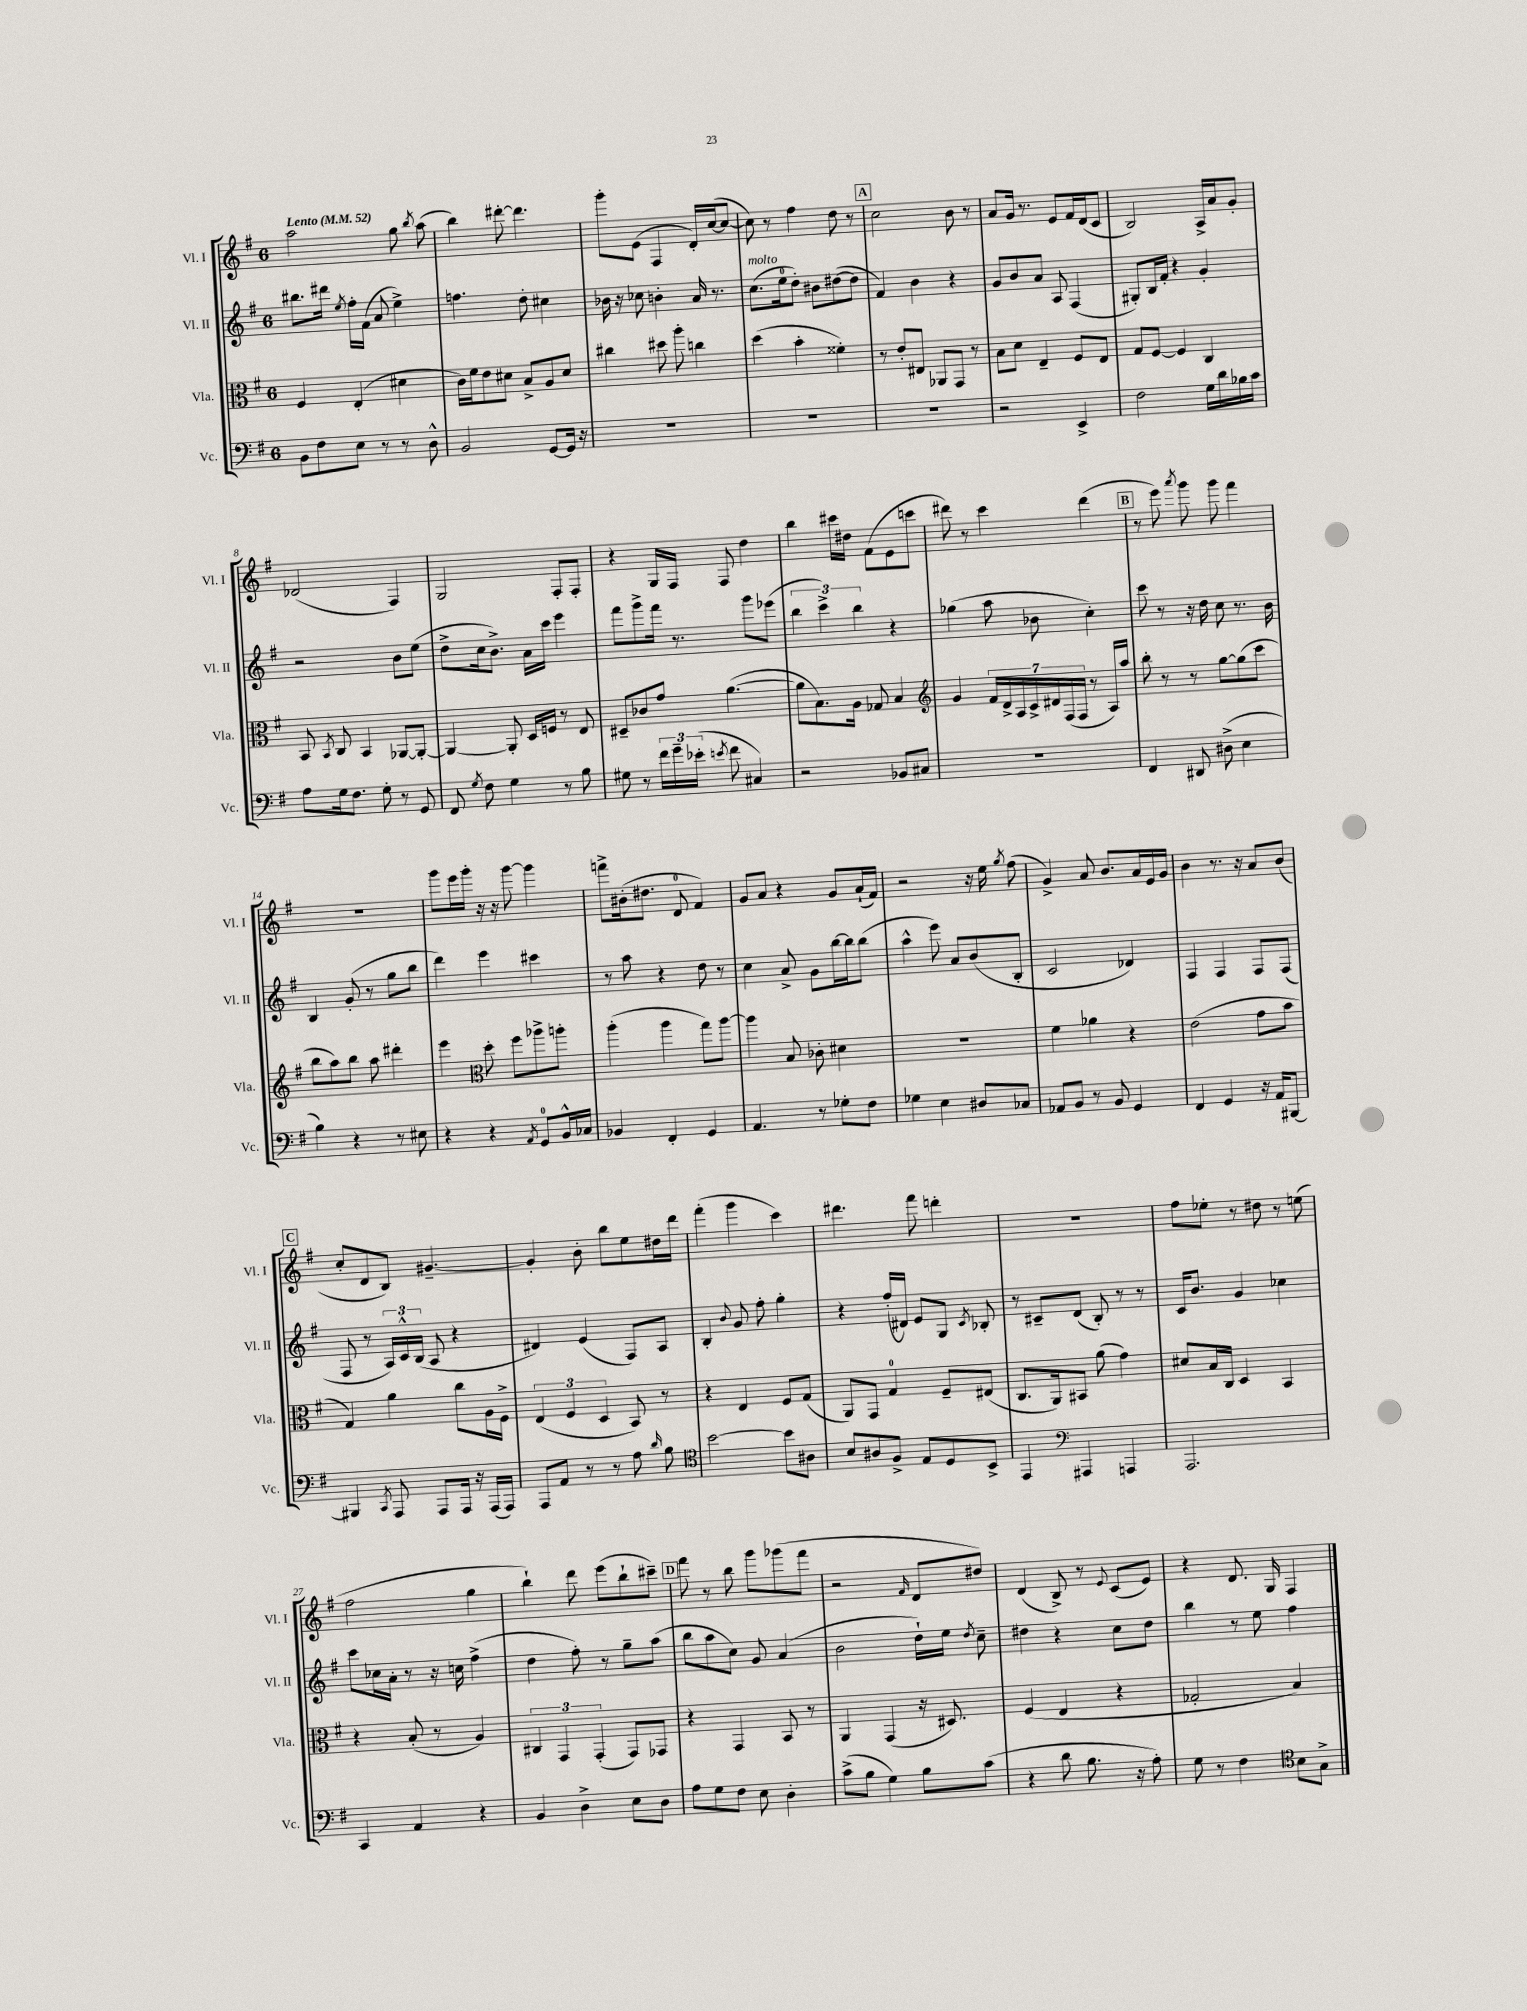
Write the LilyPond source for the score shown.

<<
\new StaffGroup <<
\new Staff = "s0" \with { instrumentName = "Vl. I" shortInstrumentName = "Vl. I" } {
    \clef treble \key g \major \once \override Staff.TimeSignature.style = #'single-digit \time 6/8 \tempo "Lento" 4 = 52
    \autoBeamOff a''2 g''8 \acciaccatura { b''8 } a''8( |
    b''4) dis'''8~-. dis'''4. |
    g'''8[-. e'8]( fis4 d'16[-.) c''16~( c''8]~ |
    c''8) r8 fis''4 d''8 r8 |
    \mark \markup { \box "A" } c''2 b'8 r8 |
    a'8[ g'16] r8. e'8[ fis'16 d'16( c'8] |
    b2) a16[-> a'16 g'8]-. |
    des'2( fis4) |
    g2 fis8[-. fis8]-. |
    r4 g16[ fis16] fis8 d''4 |
    b''4 cis'''16[ dis''16] fis'8[( e'8 c'''8] |
    dis'''8) r8 c'''4 dis'''4( |
    \mark \markup { \box "B" } r8 e'''8) \acciaccatura { a'''8 } g'''8 g'''8 fis'''4 |
    R2. |
    g'''8[ e'''16 g'''16]-. r16 r16 g'''8~ g'''4 |
    f'''8[-> bis'16-.( dis''8.] d'8-0 fis'4) |
    g'8[ a'8] r4 g'8[ a'16-!( fis'16]) |
    r2 r16 e''16 \acciaccatura { g''8 } fis''8( |
    g'4->) a'8 b'8.[ a'16 e'16 g'16] |
    b'4 r8. r16 a'8[ b'8]( |
    \mark \markup { \box "C" } c''8[-. d'8 b8]) gis'4.~-- |
    gis'4-. b'8-. b''8[ e''8 dis''16 d'''16] |
    fis'''4-.( g'''4 c'''4) |
    dis'''4. fis'''8 d'''4-. |
    R2. |
    fis''8[ ees''8]-. r8 dis''8 r8 e''8( |
    fis''2 g''4 |
    b''4-!) d'''8 e'''8[( b''8-! cis'''8]--) |
    \mark \markup { \box "D" } fis'''8 r8 b''8 g'''8[ ges'''8( fis'''8] |
    r2 \grace { fis'16 } d'8[ dis''8]) |
    d'4( b8->) r8 \appoggiatura { e'8 } c'8[( e'8]) |
    r4 d'8. g16 fis4 \bar "|." |
}
\new Staff = "s1" \with { instrumentName = "Vl. II" shortInstrumentName = "Vl. II" } {
    \clef treble \key g \major \once \override Staff.TimeSignature.style = #'single-digit \time 6/8
    \autoBeamOff bis''8.[ dis'''16] \acciaccatura { e''8 } fis''16[-. fis'16]( a'8 e''4->) |
    f''4. d''8-. cis''4 |
    bes'16 r16 ces''8 b'4-. a'16 r8. |
    c''8.[^\markup { \italic "molto" }( e''16-0 d''8]-.) bis'8[ dis''8~( dis''8] |
    \mark \markup { \box "A" } fis'4) b'4 r4 |
    g'8[ b'8 a'8] a8 fis4( |
    gis8[-.) b16 fis'16]-. r4 g'4-. |
    r2 b'8[ e''8]( |
    d''8[-> c''16 b'8.]->) a'16[ c'''16] e'''4 |
    fis'''8[ g'''8-> fis'''16] r8. g'''8[ ees'''8]( |
    \tuplet 3/2 { b''4 c'''4->) b''4 } r4 |
    ges''4( a''8 bes'8 c''4-.) |
    \mark \markup { \box "B" } c'''8 r8 r16 d''16 c''8 r8. b'16 |
    b4 g'8-.( r8 g''8[ b''8] |
    d'''4) e'''4 cis'''4 |
    r8 a''8 r4 d''8 r8 |
    c''4 a'8-> g'8[ b''16~ b''16 b''8]( |
    a''4-^ e'''8) a'8[ b'8( b8]-. |
    c'2 des'4) |
    fis4 fis4 fis8[ fis8]( |
    \mark \markup { \box "C" } fis8 r8 \tuplet 3/2 { a16[) c'16-^ b16]( } a8 r4 |
    dis'4) e'4( fis8[) a8] |
    b4-. \appoggiatura { b'8 } g'8 fis''8-. g''4-. |
    r4 fis''16[-.( dis'16]) e'8[ g8] \acciaccatura { c'8 } bes8-. |
    r8 cis'8[-- d'8]( b8-.) r8 r8 |
    c'16[ b'8.] g'4 ces''4 |
    c'''8[ ces''16 a'16]-. r8 r16 c''16 fis''4->( |
    d''4 fis''8-.) r8 g''8[-- a''8]( |
    \mark \markup { \box "D" } b''8[ a''8 c''8]) g'8 a'4( |
    b'2 d''16[-!) e''16] \acciaccatura { d''8 } c''8-- |
    dis''4 r4 c''8[ dis''8] |
    b''4 r8 e''8 fis''4 \bar "|." |
}
\new Staff = "s2" \with { instrumentName = "Vla." shortInstrumentName = "Vla." } {
    \clef alto \key g \major \once \override Staff.TimeSignature.style = #'single-digit \time 6/8
    \autoBeamOff fis4 e4-.( dis'4 |
    c'16[) fis'16 e'8 dis'8] b8[-> a8 dis'8] |
    cis''4 dis''8 a''8-. c''4 |
    d''4( b'4-. fisis'4-.) |
    \mark \markup { \box "A" } r8 e'8[-. eis8] aes,8[ g,8] r8 |
    b8[ d'8] e4-- fis8[ e8] |
    g8[ fis8]~ fis4 c4 |
    b,8 \acciaccatura { b,8 } c8 b,4 aes,8[~ aes,8]~-. |
    aes,4~ aes,8-. d16[ f16] r8 e8 |
    dis8[-- ces'8 g'8] a'4.~( |
    a'8[ b8.) a16] ges8 b4 |
    \clef treble g'4 \tuplet 7/4 { fis'16[ d'16-> a16 c'16-> dis'16 fis16( fis16] } r8 a16[) a''16] |
    \mark \markup { \box "B" } b''8-. r8 r8 g''8[~ g''8( c'''8] |
    b''8[ a''8) b''8] a''8 dis'''4-. |
    e'''4 \clef alto d''8-. fis''8[ aes''8-> a''8]-. |
    a''4-.( a''4 g''8[) a''8]~ |
    a''4 b8 ces'8-. dis'4 |
    R2. |
    fis'4 aes'4 r4 |
    e'2( g'8[ b'8] |
    \mark \markup { \box "C" } g4) a'4 c''8[ a16 fis16]-> |
    \tuplet 3/2 { e4( fis4 d4 } b,8) r8 |
    r4 e4 fis8[ g8]( |
    a,8[) g,8] g4-0 fis8[-- eis8]( |
    c8.[ a,16) bis,8] a'8( g'4) |
    dis'8[ b16 c16] d4 b,4 |
    r4 b8-.( r8 a4) |
    \tuplet 3/2 { cis4 g,4 g,4-.( } g,8[) ges,8] |
    \mark \markup { \box "D" } r4 g,4 b,8 r8 |
    a,4 g,4( r16 dis8.) |
    fis4( e4 r4 |
    ges2-. b4) \bar "|." |
}
\new Staff = "s3" \with { instrumentName = "Vc." shortInstrumentName = "Vc." } {
    \clef bass \key g \major \once \override Staff.TimeSignature.style = #'single-digit \time 6/8
    \autoBeamOff b,8[ fis8 e8] r8 r8 d8-^ |
    b,2 g,8[~ g,16] r16 |
    R2. |
    R2. |
    \mark \markup { \box "A" } R2. |
    r2 e,4-> |
    fis2 g16[ d'16 bes16 c'16] |
    a8[ g16 fis8.] g8-. r8 g,8 |
    fis,8 \acciaccatura { g8 } fis8 g4 r8 b8 |
    gis8 r8 \tuplet 3/2 { fis'16[ g'16-- ees'16]-.( } \acciaccatura { e'8 } fis'8 cis4) |
    r2 bes,8[ cis8] |
    R2. |
    \mark \markup { \box "B" } fis,4 dis,8 dis8->( e4 |
    b4) r4 r8 eis8 |
    r4 r4 \acciaccatura { a,8 } g,8[-0 b,16-^ ces16] |
    bes,4 fis,4-. g,4 |
    a,4. r8 ges8[-. fis8] |
    ges4 e4 dis8[ ces8] |
    aes,8[ b,8] r8 b,8 g,4 |
    fis,4 g,4 r16 a,16[ bis,,8]~ |
    \mark \markup { \box "C" } bis,,4 \acciaccatura { c,8 } a,,8 a,,8[ a,,16] r16 a,,16[( a,,16]) |
    a,,8[ a,8] r8 r8 a8 \grace { d'16 } b8 |
    \clef tenor b'2~ b'8[ ais8] |
    b8[ ais8 fis8]-> e8[ d8 b,8]-> |
    e,4 \clef bass ais,,4 a,,4 |
    a,,2. |
    c,4 a,4 r4 |
    b,4 d4-> e8[ d8] |
    \mark \markup { \box "D" } a8[ g8 fis8] e8 d4-. |
    c'8[->( b8] g4) b8[ c'8]( |
    r4 d'8 b8. r16 a8-.) |
    g8 r8 fis4 \clef tenor b8[ g8]-> \bar "|." |
}
>>
>>
